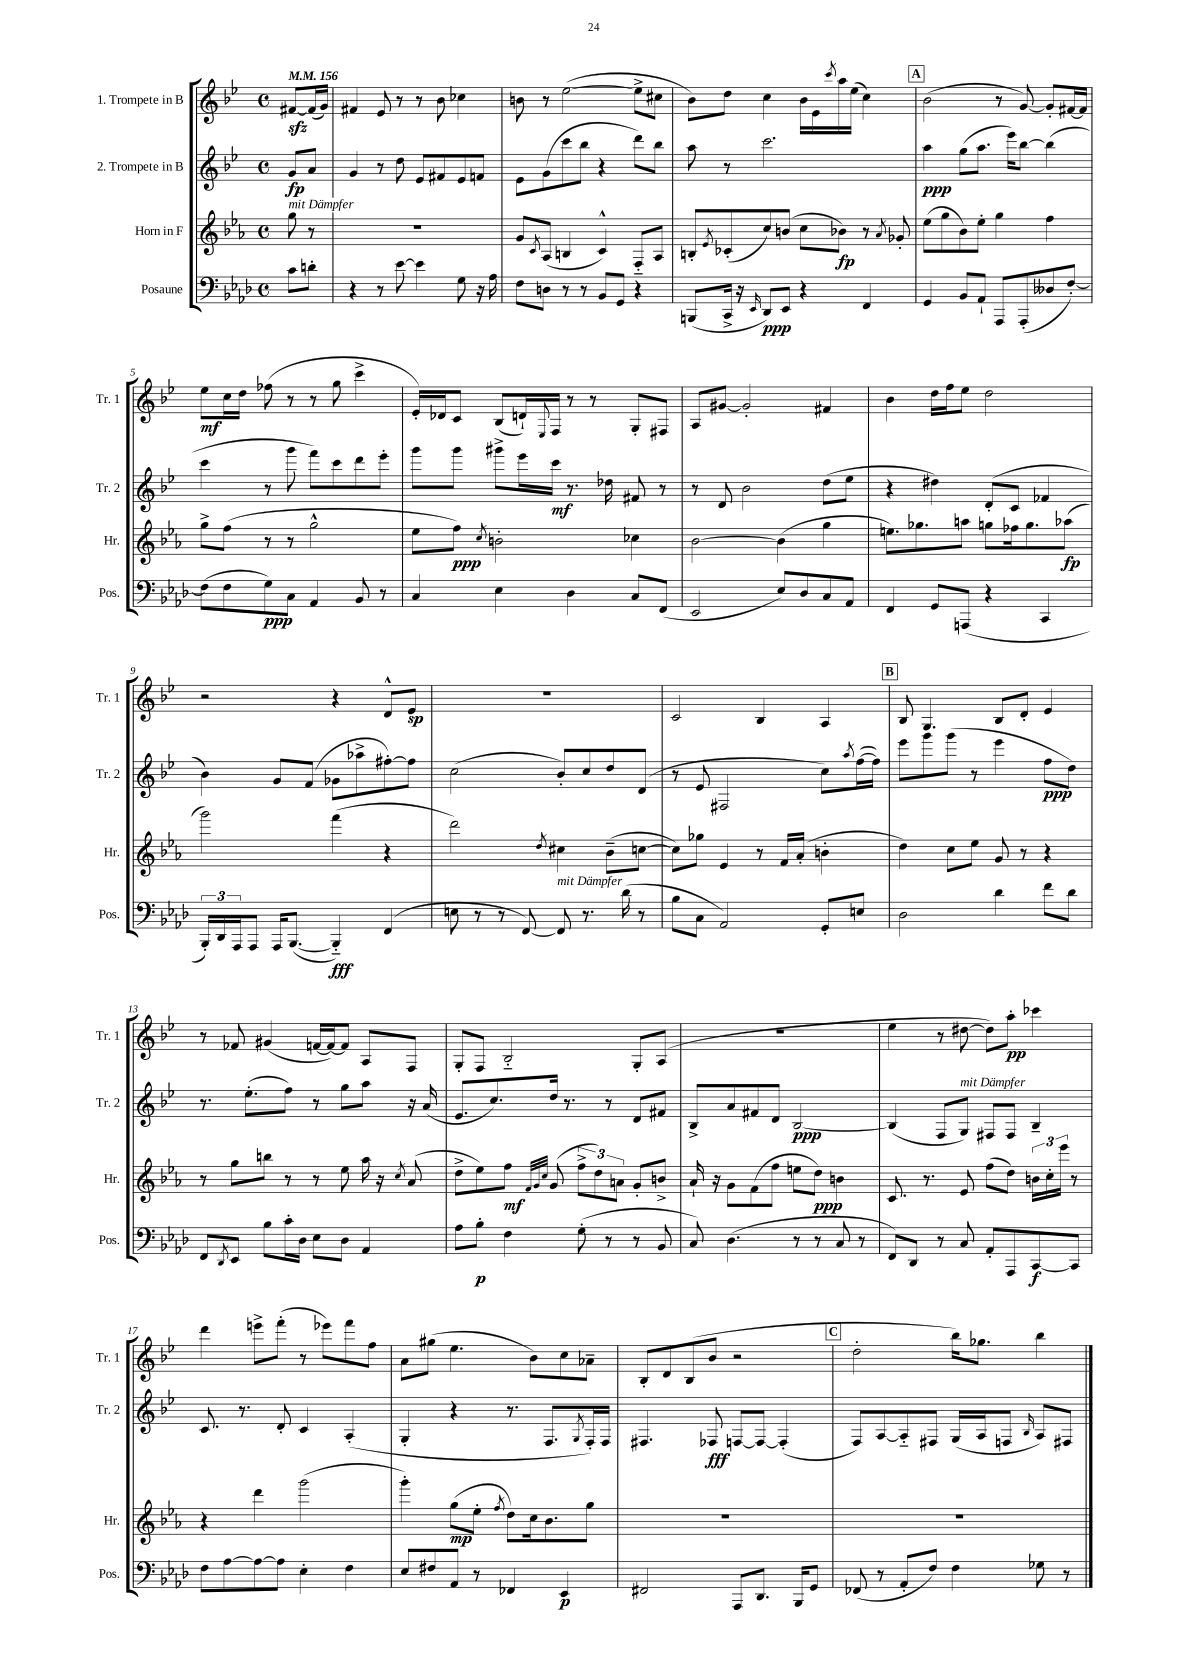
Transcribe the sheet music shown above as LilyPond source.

<<
\new StaffGroup <<
\new Staff = "s0" \with { instrumentName = "1. Trompete in B" shortInstrumentName = "Tr. 1" } {
    \clef treble \key bes \major \defaultTimeSignature \time 4/4 \partial 4 \tempo 4 = 156
    fis'8~\sfz fis'16( g'16) |
    fis'4 ees'8 r8 r8 bes'8 ces''4 |
    b'8 r8 ees''2~( ees''8-> cis''8 |
    bes'8) d''8 c''4 bes'16 ees'16 \acciaccatura { c'''8 } a''16 ees''16( c''4) |
    \mark \markup { \box "A" } bes'2( r8 g'8~) g'8-. fis'16~ fis'16 |
    ees''8\mf c''16 d''16 fes''8( r8 r8 g''8 c'''4-> |
    ees'16-.) des'16 c'8 bes8( d'16-!) \appoggiatura { ees8 } f16 r8 r8 g8-. fis8 |
    a8 gis'8~ gis'2-. fis'4 |
    bes'4 d''16 f''16 ees''8 d''2 |
    r2 r4 d'8-^ ees'8\sp |
    R1 |
    c'2 bes4 a4 |
    \mark \markup { \box "B" } bes8 g4. bes8 d'8-. ees'4 |
    r8 fes'8 gis'4( f'16~ f'16~) f'8 a8 f8 |
    g8-. f8 bes2-_ g8-. a8( |
    R1 |
    ees''4 r8 dis''8~ dis''8) a''8-.\pp ces'''4 |
    d'''4 e'''8-> f'''8-.( r8 ees'''8) f'''8 f''8 |
    a'8 gis''8( ees''4. bes'8) c''8 aes'8-- |
    bes8-. d'8 bes8( bes'8 r2 |
    \mark \markup { \box "C" } d''2-. bes''16) ges''8. bes''4 \bar "|." |
}
\new Staff = "s1" \with { instrumentName = "2. Trompete in B" shortInstrumentName = "Tr. 2" } {
    \clef treble \key bes \major \defaultTimeSignature \time 4/4 \partial 4
    g'8\fp a'8 |
    g'4 r8 d''8 ees'8 fis'8 ees'8 f'8 |
    ees'8 g'8( c'''8 bes''8 r4 d'''8) bes''8 |
    a''8 r8 c'''2. |
    \mark \markup { \box "A" } a''4\ppp g''8( a''8. ees'''16) bes''8~ bes''4( |
    c'''4 r8 g'''8 f'''8) c'''8 d'''8 ees'''8-. |
    g'''8 g'''8 gis'''8-> ees'''16 c'''16\mf r8. des''16 fis'8 r8 |
    r8 d'8 bes'2 d''8( ees''8 |
    r4 dis''4) d'8-.( c'8 fes'4 |
    bes'4) g'8 f'8( ges'8 aes''8-> fis''8~-.) fis''8 |
    c''2( bes'8-.) c''8 d''8 d'8( |
    r8 ees'8 fis2 c''8) \acciaccatura { a''8 } f''16~( f''16) |
    \mark \markup { \box "B" } ees'''8 g'''8 g'''8( r8 ees'''4 f''8\ppp d''8) |
    r8. ees''8.-.( f''8) r8 g''8 a''8 r16 a'16( |
    ees'8. c''8.) d''16 r8. r8 d'8 fis'8 |
    bes8-> a'8 fis'8 d'8 bes2~\ppp |
    bes4( f8 g8^\markup { \italic "mit Dämpfer" }) fis8 fis8 bes4-- |
    c'8. r8. d'8-. c'4 a4-.( |
    g4-. r4 r8. f8. \acciaccatura { g8 } f16-.) f16 |
    fis4. fes8\fff f8~ f8~ f4-.( |
    \mark \markup { \box "C" } f8) a8~ a8-_ fis8 g16( a16 f8 \grace { bes16 } a8) fis8 \bar "|." |
}
\new Staff = "s2" \with { instrumentName = "Horn in F" shortInstrumentName = "Hr." } {
    \clef treble \key ees \major \defaultTimeSignature \time 4/4 \partial 4
    g''8^\markup { \italic "mit Dämpfer" } r8 |
    R1 |
    g'8 \acciaccatura { c'8 } aes8( b4 c'4-^) f8-_ aes8 |
    b8-. \acciaccatura { ees'8 } ces'8-.( c''8) b'8( c''8 bes'8\fp) r8 \acciaccatura { aes'8 } ges'8-. |
    \mark \markup { \box "A" } ees''8( g''8 bes'8) ees''8-. g''4 f''4 |
    g''8-> f''8( r8 r8 g''2-^ |
    ees''8 f''8\ppp) \acciaccatura { c''8 } b'2-. ces''4 |
    bes'2~ bes'4( g''4 |
    e''8.) ges''8. a''8 g''8 fes''16 g''8. aes''8\fp( |
    g'''2) f'''4( r4 |
    d'''2) \acciaccatura { d''8 } cis''4 bes'8--( c''8~ |
    c''8) ges''8 ees'4 r8 f'16 aes'16-.( b'4-. |
    \mark \markup { \box "B" } d''4) c''8 ees''8 g'8 r8 r4 |
    r8 g''8 b''8 r8 r8 ees''8 aes''16 r16 \acciaccatura { c''8 } aes'8( |
    d''8-> ees''8) f''8\mf \grace { f'32 g'32 c''32 } g'8( \tuplet 3/2 { f''8-> d''8) a'8 } g'8-. b'8-> |
    aes'16-! r16 g'8 f'8( f''8 e''8 d''8\ppp) b'4 |
    c'8. r8. ees'8 f''8( d''8) \tuplet 3/2 { b'16 c''16-. ees'''16 } r8 |
    r4 d'''4 g'''2( |
    g'''4-.) g''8\mp( ees''8-. \acciaccatura { f''8 } d''8) c''16 bes'8. g''8 |
    R1 |
    \mark \markup { \box "C" } R1 \bar "|." |
}
\new Staff = "s3" \with { instrumentName = "Posaune" shortInstrumentName = "Pos." } {
    \clef bass \key aes \major \defaultTimeSignature \time 4/4 \partial 4
    c'8 d'8-. |
    r4 r8 ees'8~ ees'4 g8 r16 aes16 |
    f8 d8 r8 r8 bes,8 g,8 r4 |
    b,,8( c,16-> r16 \grace { ees,16 } des,8\ppp) ees,8 r4 f,4 |
    \mark \markup { \box "A" } g,4 bes,8 aes,8-! aes,,8 aes,,8-.( deses8 f8~-.) |
    f8( f8 g8\ppp) c8 aes,4 bes,8 r8 |
    c4 ees4 des4 c8 f,8( |
    ees,2 ees8) des8 c8 aes,8 |
    f,4 g,8 a,,8( r4 c,4 |
    \tuplet 3/2 { bes,,16-.) des,16 aes,,16 } aes,,8 aes,,16 bes,,8.~( bes,,4-_\fff) f,4( |
    e8 r8 r8 f,8~) f,8^\markup { \italic "mit Dämpfer" } r8. des'16( r8 |
    bes8 c8 aes,2) g,8-. e8 |
    \mark \markup { \box "B" } des2 des'4 f'8 des'8 |
    f,8 \acciaccatura { des,8 } ees,8 bes8 c'16-. des16 ees8 des8 aes,4 |
    aes8 bes8-.\p f4 g8-.( r8 r8 bes,8 |
    c8) des4.( r8 r8 c8 r8 |
    f,8) des,8 r8 c8 aes,8-. aes,,8 c,8~\f c,8 |
    f8 aes8~ aes8~ aes8 ees4-. f4 |
    ees8 fis8 aes,8 r8 fes,4 ees,4\p |
    fis,2 aes,,8 des,8. bes,,16 g,8 |
    \mark \markup { \box "C" } fes,8( r8 aes,8-. f8) f4 ges8 r8 \bar "|." |
}
>>
>>
